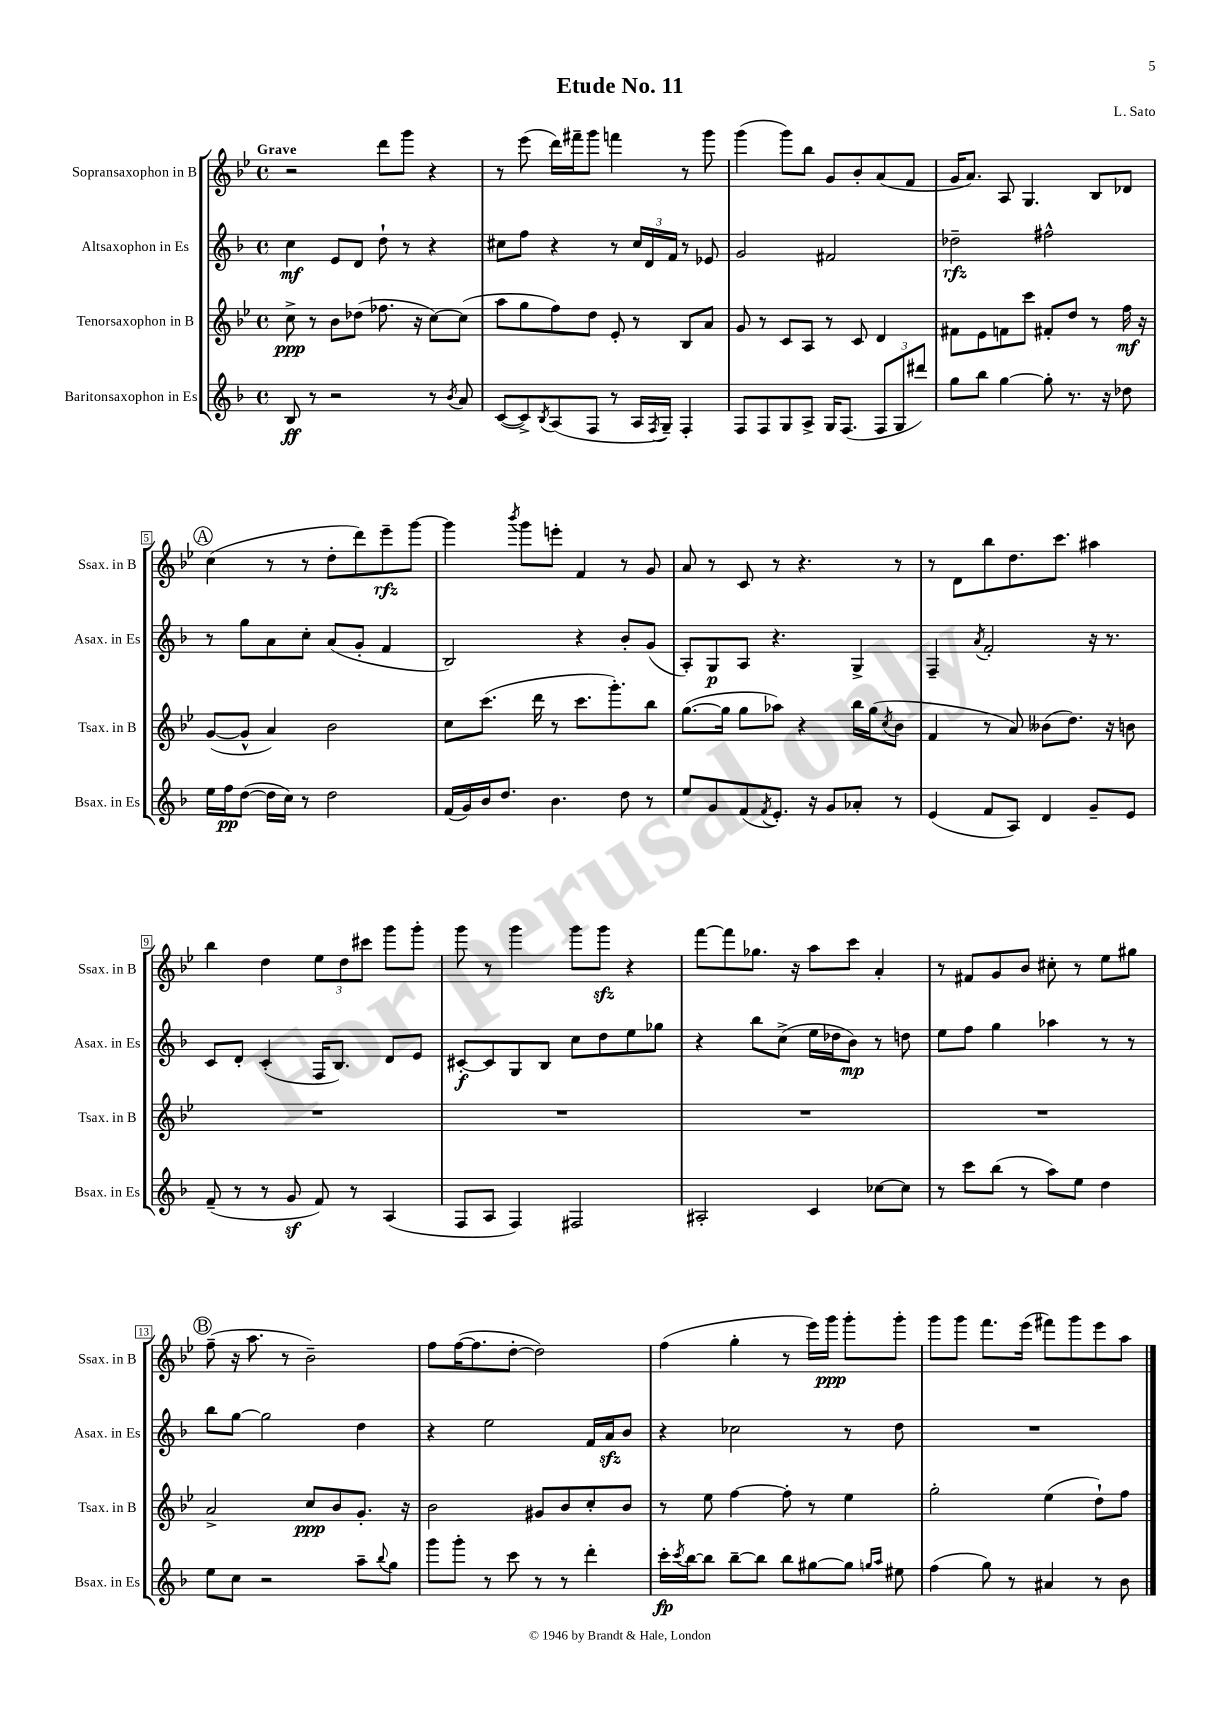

**kern	**dynam	**kern	**dynam	**kern	**dynam	**kern	**dynam
*part4	*part4	*part3	*part3	*part2	*part2	*part1	*part1
*staff4	*staff4	*staff3	*staff3	*staff2	*staff2	*staff1	*staff1
*I"Baritonsaxophon in Es	*	*I"Tenorsaxophon in B	*	*I"Altsaxophon in Es	*	*I"Sopransaxophon in B	*
*I'Bsax. in Es	*	*I'Tsax. in B	*	*I'Asax. in Es	*	*I'Ssax. in B	*
*clefG2	*	*clefG2	*	*clefG2	*	*clefG2	*
*k[b-]	*	*k[b-e-]	*	*k[b-]	*	*k[b-e-]	*
*M4/4	*	*M4/4	*	*M4/4	*	*M4/4	*
*met(c)	*	*met(c)	*	*met(c)	*	*met(c)	*
=1	=1	=1	=1	=1	=1	=1	=1
!	!	!	!	!	!	!LO:TX:a:B:t=Grave	!
8B-/	ff	8cc^\	ppp	4cc\	mf	2r	.
8r	.	8r	.	.	.	.	.
2r	.	8b-\L	.	8e/L	.	.	.
.	.	(8dd-X\J	.	8d/J	.	.	.
.	.	8.ff-X\	.	8dd`\	.	8ddd\L	.
.	.	.	.	8r	.	8ggg\J	.
.	.	16r	.	.	.	.	.
8r	.	[8cc\L)	.	4r	.	4r	.
8qb-/	.	.	.	.	.	.	.
8a/	.	(8cc\J]	.	.	.	.	.
=2	=2	=2	=2	=2	=2	=2	=2
([8c/L	.	8aa\L	.	8cc#X\L	.	8r	.
8c^/])	.	8gg\	.	8ff\J	.	(8eee-\	.
8qB-/	.	.	.	.	.	.	.
(8A/	.	8ff\)	.	4r	.	16ddd\LL)	.
.	.	.	.	.	.	16fff#X~\J	.
8F/J	.	8dd\J	.	.	.	8ggg\J	.
8r	.	8e-'/	.	8r	.	4fffn\	.
16A/LL	.	8r	.	24cc#/LL	.	.	.
.	.	.	.	24d/	.	.	.
8qF/	.	.	.	.	.	.	.
16G~/JJ)	.	.	.	.	.	.	.
.	.	.	.	24f/JJ	.	.	.
4F'/	.	8B-/L	.	8r	.	8r	.
.	.	8a/J	.	8e-X/	.	8ggg\	.
=3	=3	=3	=3	=3	=3	=3	=3
8F/L	.	8g/	.	2g/	.	(4ggg\	.
8F/	.	8r	.	.	.	.	.
8G/	.	8c/L	.	.	.	8ggg\L)	.
8A^/J	.	8A/J	.	.	.	8bb-\J	.
16G/KL	.	8r	.	2f#X/	.	8g/L	.
(8.F/J	.	.	.	.	.	.	.
.	.	8c/	.	.	.	8b-'/	.
12F/L	.	4d/	.	.	.	(8a/	.
12G/	.	.	.	.	.	.	.
.	.	.	.	.	.	8f/J	.
12ddd#X/J)	.	.	.	.	.	.	.
=4	=4	=4	=4	=4	=4	=4	=4
8gg\L	.	8f#X\L	.	2dd-X~\	rfz	16g/KL	.
.	.	.	.	.	.	8.a/J)	.
8bb-\J	.	8e-\	.	.	.	.	.
[4gg\	.	8fn\	.	.	.	8A/	.
.	.	8ccc\J	.	.	.	4.G/	.
8gg'\]	.	8f#X'/L	.	2ff#X^^\	.	.	.
8.r	.	8dd/J	.	.	.	.	.
.	.	8r	.	.	.	8B-/L	.
16r	.	.	.	.	.	.	.
8dd-X\	.	16ff\	mf	.	.	8d-X/J	.
.	.	16r	.	.	.	.	.
!!LO:LB:g=z
!!LO:REH:place=s1:t=A
=5	=5	=5	=5	=5	=5	=5	=5
16ee\LL	.	([8g/L	.	8r	.	(4cc\	.
16ff\J	pp	.	.	.	.	.	.
([8dd\J	.	8g^^/J]	.	8gg\L	.	.	.
16dd\LL]	.	4a/)	.	8a\	.	8r	.
16cc\JJ)	.	.	.	.	.	.	.
8r	.	.	.	8cc'\J	.	8r	.
2dd\	.	2b-\	.	(8a/L	.	8dd'\L	.
.	.	.	.	8g'/J	.	8ddd\)	.
.	.	.	.	4f/	.	8eee-~\	rfz
.	.	.	.	.	.	[8ggg\J	.
=6	=6	=6	=6	=6	=6	=6	=6
(16f/LL	.	8cc\L	.	2B-/)	.	4ggg\]	.
16g/)	.	.	.	.	.	.	.
16b-/J	.	(8.ccc\J	.	.	.	.	.
8.dd/J	.	.	.	.	.	.	.
.	.	.	.	.	.	8qbbb-/	.
.	.	.	.	.	.	8ggg\L	.
.	.	16ddd\	.	.	.	.	.
4.b-\	.	8r	.	.	.	8eeen'\J	.
.	.	8.ccc\L	.	4r	.	4f/	.
.	.	8.ggg'\)	.	.	.	.	.
8dd\	.	.	.	8b-'/L	.	8r	.
8r	.	8bb-\J	.	(8g/J	.	8g/	.
=7	=7	=7	=7	=7	=7	=7	=7
8ee/L	.	([8.gg\L	.	8A'/L)	.	8a/	.
8g/	.	.	.	8G/	p	8r	.
.	.	16gg\Jk]	.	.	.	.	.
(8f/	.	8gg\L	.	8A/J	.	8c/	.
8qf/	.	.	.	.	.	.	.
8.e'/J)	.	8aa-X\J)	.	4.r	.	8r	.
.	.	4r	.	.	.	4.r	.
16r	.	.	.	.	.	.	.
8g/L	.	.	.	.	.	.	.
8a-X'/J	.	16bb-\LL	.	4G^/	.	.	.
.	.	(16gg\J	.	.	.	.	.
.	.	8qcc/	.	.	.	.	.
8r	.	8b-\J	.	.	.	8r	.
=8	=8	=8	=8	=8	=8	=8	=8
(4e/	.	4f/	.	4F~/	.	8r	.
.	.	.	.	.	.	8d\L	.
.	.	.	.	8qa/	.	.	.
8f/L	.	8r	.	2f'/	.	8bb-\	.
8A/J)	.	8a/)	.	.	.	8.dd\	.
4d/	.	(8b--X\L	.	.	.	.	.
.	.	.	.	.	.	8.ccc\J	.
.	.	8.dd\J)	.	.	.	.	.
8g~/L	.	.	.	16r	.	4aa#X\	.
.	.	16r	.	8.r	.	.	.
8e/J	.	8bn\	.	.	.	.	.
!!LO:LB:g=z
=9	=9	=9	=9	=9	=9	=9	=9
(8f~/	.	1r	.	8c/L	.	4bb-\	.
8r	.	.	.	8d'/J	.	.	.
8r	.	.	.	(4c'/	.	4dd\	.
8gz/	.	.	.	.	.	.	.
8f/)	.	.	.	16F/KL	.	12ee-\L	.
.	.	.	.	8.B-/J)	.	.	.
.	.	.	.	.	.	12dd\	.
8r	.	.	.	.	.	.	.
.	.	.	.	.	.	12ccc#X\J	.
(4A/	.	.	.	8d/L	.	8ggg\L	.
.	.	.	.	8e/J	.	8ggg'\J	.
=10	=10	=10	=10	=10	=10	=10	=10
8F/L	.	1r	.	[8c#X'/L	f	8ggg\	.
8A/J	.	.	.	8c#/]	.	8r	.
4F/)	.	.	.	8G/	.	4ggg\	.
.	.	.	.	8B-/J	.	.	.
2F#X/	.	.	.	8cc\L	.	8ggg\L	.
.	.	.	.	8dd\	.	8gggzz\J	.
.	.	.	.	8ee\	.	4r	.
.	.	.	.	8gg-X\J	.	.	.
=11	=11	=11	=11	=11	=11	=11	=11
2A#X'/	.	1r	.	4r	.	[8fff\L	.
.	.	.	.	.	.	8fff\]	.
.	.	.	.	8bb-\L	.	8.gg-X\J	.
.	.	.	.	(8cc^\J	.	.	.
.	.	.	.	.	.	16r	.
4c/	.	.	.	16ee\LL	.	8aa\L	.
.	.	.	.	16dd-X\J	.	.	.
.	.	.	.	8b-\J)	mp	8ccc\J	.
[8cc-X\L	.	.	.	8r	.	4a'/	.
8cc-\J]	.	.	.	8ddn\	.	.	.
=12	=12	=12	=12	=12	=12	=12	=12
8r	.	1r	.	8ee\L	.	8r	.
8ccc\L	.	.	.	8ff\J	.	8f#X/L	.
(8bb-\J	.	.	.	4gg\	.	8g/	.
8r	.	.	.	.	.	8b-/J	.
8aa\L)	.	.	.	4aa-X\	.	8cc#X'\	.
8ee\J	.	.	.	.	.	8r	.
4dd\	.	.	.	8r	.	8ee-\L	.
.	.	.	.	8r	.	8gg#X\J	.
!!LO:LB:g=z
!!LO:REH:place=s1:t=B
=13	=13	=13	=13	=13	=13	=13	=13
8ee\L	.	2a^/	.	8bb-\L	.	(8ff~\	.
8cc\J	.	.	.	[8gg\J	.	16r	.
.	.	.	.	.	.	8.aa\	.
2r	.	.	.	2gg\]	.	.	.
.	.	.	.	.	.	8r	.
.	.	8cc/L	ppp	.	.	2b-~\)	.
.	.	8b-/	.	.	.	.	.
8aa~\L	.	8.g'/J	.	4dd\	.	.	.
8qqbb-/	.	.	.	.	.	.	.
8gg\J	.	.	.	.	.	.	.
.	.	16r	.	.	.	.	.
=14	=14	=14	=14	=14	=14	=14	=14
8ggg\L	.	2b-\	.	4r	.	8ff\L	.
8ggg'\J	.	.	.	.	.	([16ff\K	.
.	.	.	.	.	.	8.ff\]	.
8r	.	.	.	2ee\	.	.	.
8ccc\	.	.	.	.	.	[8dd'\J	.
8r	.	8g#X/L	.	.	.	2dd\])	.
8r	.	8b-/	.	.	.	.	.
4ddd'\	.	8cc'/	.	16f/LL	.	.	.
.	.	.	.	16azz/J	.	.	.
.	.	8b-/J	.	8b-/J	.	.	.
=15	=15	=15	=15	=15	=15	=15	=15
16ccc'\LL	fp	8r	.	4r	.	(4ff\	.
8qccc/	.	.	.	.	.	.	.
[16bb-\J	.	.	.	.	.	.	.
8bb-\J]	.	8ee-\	.	.	.	.	.
[8bb-~\L	.	[4ff\	.	2cc-X\	.	4gg'\	.
8bb-\J]	.	.	.	.	.	.	.
8bb-\L	.	8ff'\]	.	.	.	8r	.
[8gg#X\	.	8r	.	.	.	16eee-\LL)	.
.	.	.	.	.	.	16ggg\JJ	ppp
8gg#\J]	.	4ee-\	.	8r	.	8ggg'\L	.
16qqggn/LL	.	.	.	.	.	.	.
16qqaa/JJ	.	.	.	.	.	.	.
8ee#X\	.	.	.	8dd\	.	8ggg'\J	.
=16	=16	=16	=16	=16	=16	=16	=16
(4ff\	.	2gg'\	.	1r	.	8ggg\L	.
.	.	.	.	.	.	8ggg\J	.
8gg\)	.	.	.	.	.	8.fff\L	.
8r	.	.	.	.	.	.	.
.	.	.	.	.	.	(16eee-\Jk	.
4a#X/	.	(4ee-\	.	.	.	8fff#X\L)	.
.	.	.	.	.	.	8ggg\	.
8r	.	8dd`\L)	.	.	.	8eee-\	.
8b-\	.	8ff\J	.	.	.	8aa\J	.
==	==	==	==	==	==	==	==
*-	*-	*-	*-	*-	*-	*-	*-
